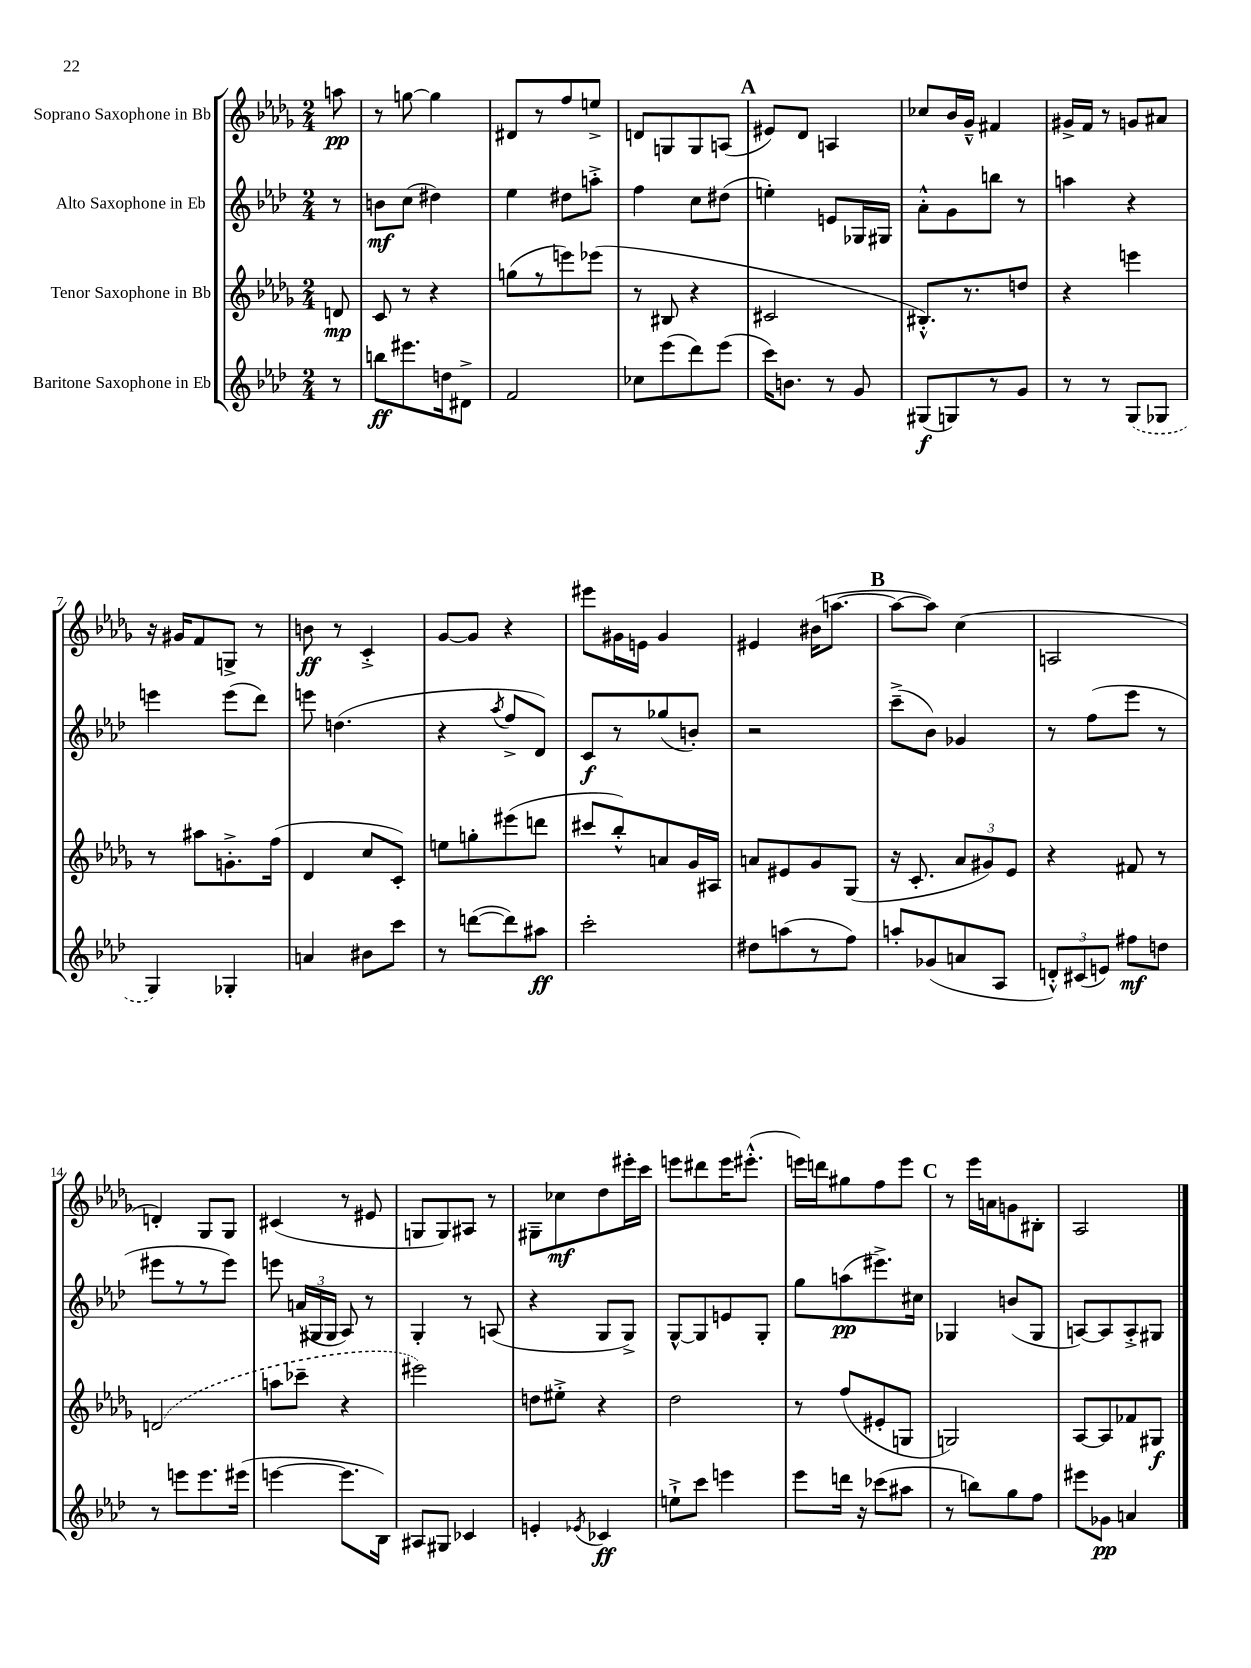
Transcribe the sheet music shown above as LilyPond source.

<<
\new StaffGroup <<
\new Staff = "s0" \with { instrumentName = "Soprano Saxophone in Bb" } {
    \clef treble \key des \major \numericTimeSignature \time 2/4 \partial 8
    \autoBeamOff a''8\pp |
    r8 g''8~ g''4 |
    dis'8[ r8 f''8 e''8]-> |
    d'8[ g8 g8 a8]( |
    \mark \markup { \bold "A" } eis'8[) des'8] a4 |
    ces''8[ bes'16 ges'16]---^ fis'4 |
    gis'16[-> f'16] r8 g'8[ ais'8] |
    r16 gis'16[ f'8 g8]-> r8 |
    b'8\ff r8 c'4-.-> |
    ges'8[~ ges'8] r4 |
    eis'''8[ gis'16 e'16] gis'4 |
    eis'4 bis'16[( a''8.]~ |
    \mark \markup { \bold "B" } a''8[~ a''8]) c''4( |
    a2 |
    d'4-.) ges8[ ges8] |
    cis'4( r8 eis'8 |
    g8[ g8) ais8] r8 |
    gis8[-- ces''8\mf des''8 eis'''16-. c'''16] |
    e'''8[ dis'''8 e'''16 eis'''8.]-.-^( |
    e'''16[) d'''16 gis''8 f''8 e'''8] |
    \mark \markup { \bold "C" } r8 ees'''16[ a'16 g'8 bis8]-. |
    aes2 \bar "|." |
}
\new Staff = "s1" \with { instrumentName = "Alto Saxophone in Eb" } {
    \clef treble \key aes \major \numericTimeSignature \time 2/4 \partial 8
    \autoBeamOff r8 |
    b'8[\mf c''8]( dis''4) |
    ees''4 dis''8[ a''8]-.-> |
    f''4 c''8[ dis''8]( |
    \mark \markup { \bold "A" } e''4-.) e'8[ ges16 gis16] |
    aes'8[-.-^ g'8 b''8] r8 |
    a''4 r4 |
    e'''4 e'''8[( des'''8]) |
    e'''8 d''4.( |
    r4 \acciaccatura { aes''8 } f''8[-> des'8]) |
    c'8[\f r8 ges''8( b'8]-.) |
    r2 |
    \mark \markup { \bold "B" } c'''8[--->( bes'8]) ges'4 |
    r8 f''8[( ees'''8] r8 |
    eis'''8[ r8 r8 eis'''8]) |
    e'''8 \tuplet 3/2 { a'16[( gis16 gis16] } aes8) r8 |
    g4-. r8 a8( |
    r4 g8[ g8]->) |
    g8[~-^ g8 e'8 g8]-. |
    g''8[ a''8\pp( eis'''8.->) cis''16] |
    \mark \markup { \bold "C" } ges4 b'8[( ges8] |
    a8[~) a8 a8-.-> gis8] \bar "|." |
}
\new Staff = "s2" \with { instrumentName = "Tenor Saxophone in Bb" } {
    \clef treble \key des \major \numericTimeSignature \time 2/4 \partial 8
    \autoBeamOff d'8\mp |
    c'8 r8 r4 |
    g''8[( r8 e'''8) ees'''8]( |
    r8 bis8 r4 |
    \mark \markup { \bold "A" } cis'2 |
    bis8.[-.-^) r8. d''8] |
    r4 e'''4 |
    r8 ais''8[ g'8.-.-> f''16]( |
    des'4 c''8[ c'8]-.) |
    e''8[ g''8-. eis'''8( d'''8] |
    cis'''8[ bes''8-.-^) a'8 ges'16 ais16] |
    a'8[ eis'8 ges'8 ges8]( |
    \mark \markup { \bold "B" } r16 c'8.-. \tuplet 3/2 { aes'8[ gis'8) ees'8] } |
    r4 fis'8 r8 |
    \once \slurDashed d'2( |
    a''8[ ces'''8]-- r4 |
    eis'''2) |
    d''8[ eis''8]-.-> r4 |
    des''2 |
    r8 f''8[( eis'8-. g8] |
    \mark \markup { \bold "C" } g2) |
    aes8[~ aes8 fes'8 gis8]\f \bar "|." |
}
\new Staff = "s3" \with { instrumentName = "Baritone Saxophone in Eb" } {
    \clef treble \key aes \major \numericTimeSignature \time 2/4 \partial 8
    \autoBeamOff r8 |
    b''8[\ff eis'''8. d''16 dis'8]-> |
    f'2 |
    ces''8[ ees'''8( des'''8) ees'''8]( |
    \mark \markup { \bold "A" } c'''16[) b'8.] r8 g'8 |
    gis8[\f( g8) r8 g'8] |
    r8 r8 \once \slurDashed g8[( ges8] |
    g4) ges4-. |
    a'4 bis'8[ c'''8] |
    r8 d'''8[~( d'''8) ais''8]\ff |
    c'''2-. |
    dis''8[ a''8( r8 f''8]) |
    \mark \markup { \bold "B" } a''8[-. ges'8( a'8 aes8] |
    \tuplet 3/2 { d'8[-.-^) cis'8( e'8]) } fis''8[\mf d''8] |
    r8 e'''8[ e'''8. eis'''16]( |
    e'''4~ e'''8.[ bes16]) |
    ais8[ gis8] ces'4 |
    e'4-. \acciaccatura { ees'8 } ces'4\ff |
    e''8[-!-> c'''8] e'''4 |
    ees'''8[ d'''16] r16 ces'''8[( ais''8] |
    \mark \markup { \bold "C" } r8 b''8[) g''8 f''8] |
    eis'''8[ ges'8]\pp a'4 \bar "|." |
}
>>
>>
